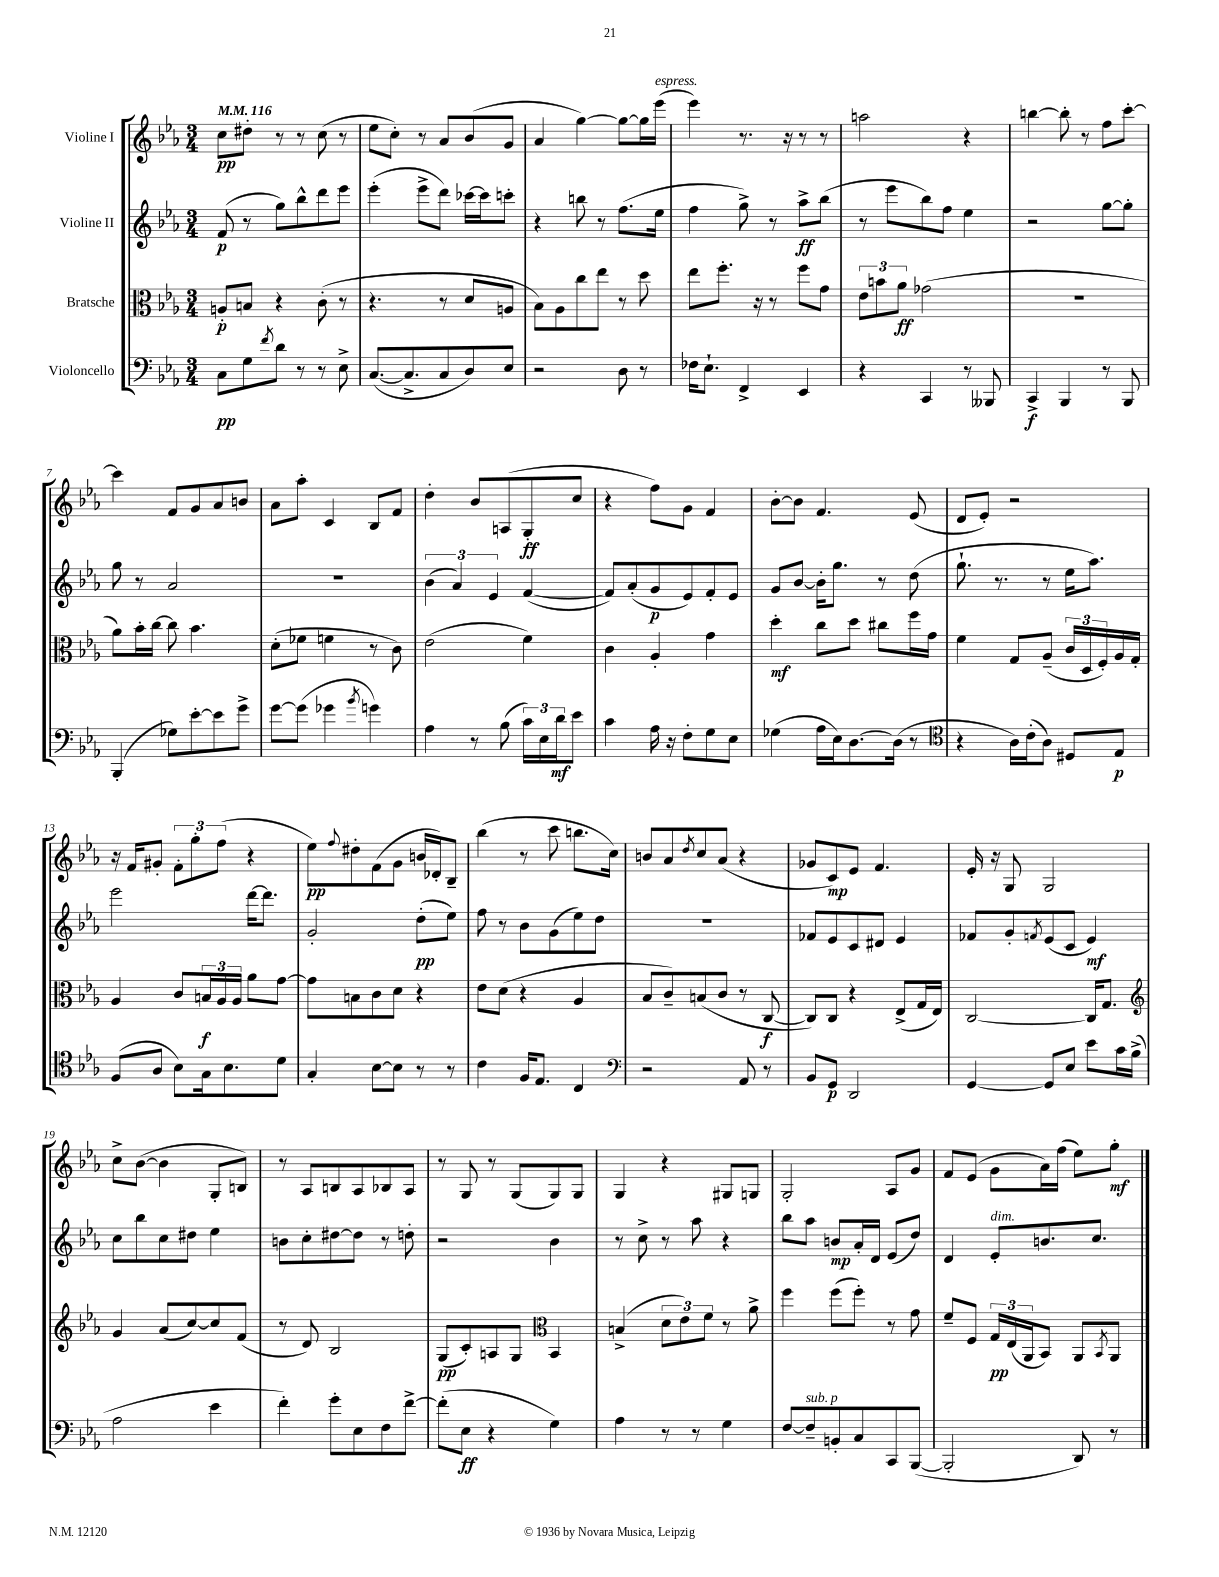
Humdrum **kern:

**kern	**dynam	**kern	**dynam	**kern	**dynam	**kern	**dynam
*part4	*part4	*part3	*part3	*part2	*part2	*part1	*part1
*staff4	*staff4	*staff3	*staff3	*staff2	*staff2	*staff1	*staff1
*I"Violoncello	*	*I"Bratsche	*	*I"Violine II	*	*I"Violine I	*
*clefF4	*	*clefC3	*	*clefG2	*	*clefG2	*
*k[b-e-a-]	*	*k[b-e-a-]	*	*k[b-e-a-]	*	*k[b-e-a-]	*
*M3/4	*	*M3/4	*	*M3/4	*	*M3/4	*
*MM116	*	*MM116	*	*MM116	*	*MM116	*
=1	=1	=1	=1	=1	=1	=1	=1
8C\L	pp	8An'/L	p	(8f/	p	8cc\L	pp
8G\	.	8Bn/J	.	8r	.	8dd#X'\J	.
8qf/	.	.	.	.	.	.	.
8d\J	.	4r	.	8gg\L)	.	8r	.
8r	.	.	.	8bb-^^\	.	8r	.
8r	.	(8c'\	.	8ddd\	.	(8cc\	.
8E-^\	.	8r	.	8eee-\J	.	8r	.
=2	=2	=2	=2	=2	=2	=2	=2
([8.C/L	.	4.r	.	(4eee-'\	.	8ee-\L	.
.	.	.	.	.	.	8cc'\J)	.
8.C^/]	.	.	.	.	.	.	.
.	.	.	.	8eee-^\L	.	8r	.
8C/	.	8r	.	8ddd\J)	.	8a-/L	.
8D/)	.	8d/L	.	[16ccc-X\LL	.	(8b-/	.
.	.	.	.	16ccc-\J]	.	.	.
8E-/J	.	8An/J	.	8cccn'\J	.	8g/J	.
=3	=3	=3	=3	=3	=3	=3	=3
2r	.	8B-\L)	.	4r	.	4a-/	.
.	.	8A-\	.	.	.	.	.
.	.	8cc\	.	8bbn\	.	[4gg\)	.
.	.	8ee-\J	.	8r	.	.	.
8D\	.	8r	.	(8.ff\L	.	8gg\L_	.
8r	.	8dd\	.	.	.	16gg\L]	.
!	!	!	!	!	!	!LO:TX:a:i:t=espress.	!
.	.	.	.	16ee-\Jk	.	(16eee-\JJ	.
=4	=4	=4	=4	=4	=4	=4	=4
16F-X\KL	.	8ee-\L	.	4ff\	.	4eee-\)	.
8.E-`\J	.	.	.	.	.	.	.
.	.	8.ff'\J	.	.	.	.	.
4FF^/	.	.	.	8gg^\)	.	8.r	.
.	.	16r	.	.	.	.	.
.	.	8r	.	8r	.	.	.
.	.	.	.	.	.	16r	.
4EE-/	.	8ff\L	.	8aa-^\L	ff	8r	.
.	.	8g\J	.	(8bb-\J	.	8r	.
=5	=5	=5	=5	=5	=5	=5	=5
4r	.	12e-\L	.	8r	.	2aan\	.
.	.	12bn\	.	.	.	.	.
.	.	.	.	8eee-\L	.	.	.
.	.	12a-\J	ff	.	.	.	.
4CC/	.	(2g-X\	.	8bb-\)	.	.	.
.	.	.	.	8ff\J	.	.	.
8r	.	.	.	4ee-\	.	4r	.
8BBB--X/	.	.	.	.	.	.	.
=6	=6	=6	=6	=6	=6	=6	=6
4CC^/	f	2.r	.	2r	.	[4bbn\	.
4BBB-/	.	.	.	.	.	8bb'\]	.
.	.	.	.	.	.	8r	.
8r	.	.	.	[8gg\L	.	8ff\L	.
8BBB-/	.	.	.	8gg'\J]	.	[8ccc'\J	.
!!LO:LB:g=z
=7	=7	=7	=7	=7	=7	=7	=7
(4BBB-'/	.	8a-\L)	.	8gg\	.	4ccc\]	.
.	.	16b-'\L	.	8r	.	.	.
.	.	[16cc\JJ	.	.	.	.	.
8G-X\L)	.	8cc\]	.	2a-/	.	8f/L	.
[8e-'\	.	4.b-\	.	.	.	8g/	.
8e-\]	.	.	.	.	.	8a-/	.
8g^\J	.	.	.	.	.	8bn/J	.
=8	=8	=8	=8	=8	=8	=8	=8
[8g\L	.	(8d'\L	.	2.r	.	8a-\L	.
(8g\J]	.	8f-X\J	.	.	.	8aa-'\J	.
4g-X\	.	4fn\	.	.	.	4c/	.
8qb-/	.	.	.	.	.	.	.
4gn\)	.	8r	.	.	.	8B-/L	.
.	.	8c\)	.	.	.	8f/J	.
=9	=9	=9	=9	=9	=9	=9	=9
4A-\	.	(2e-\	.	(6b-\	.	4dd'\	.
.	.	.	.	6a-/)	.	.	.
8r	.	.	.	.	.	8b-/L	.
.	.	.	.	6e-/	.	.	.
(8B-\	.	.	.	.	.	(8An/	.
24c\LL)	.	4f\)	.	([4f/	.	8G'/	ff
24E-\	.	.	.	.	.	.	.
24d\J	mf	.	.	.	.	.	.
8e-\J	.	.	.	.	.	8cc/J	.
=10	=10	=10	=10	=10	=10	=10	=10
4c\	.	4c\	.	8f/L])	.	4r	.
.	.	.	.	(8a-'/	.	.	.
16A-\	.	4A-'/	.	8g/	p	8ff\L)	.
16r	.	.	.	.	.	.	.
8F'\L	.	.	.	8e-/)	.	8g\J	.
8G\	.	4g\	.	8f'/	.	4f/	.
8E-\J	.	.	.	8e-/J	.	.	.
=11	=11	=11	=11	=11	=11	=11	=11
(4G-X\	.	4dd'\	mf	8g/L	.	[8b-'\L	.
.	.	.	.	[8b-/J	.	8b-\J]	.
16A-\LL	.	8cc\L	.	16b-'\KL]	.	4.f/	.
16E-\J)	.	.	.	8.gg\J	.	.	.
[8.D\	.	8dd\J	.	.	.	.	.
.	.	8cc#X\L	.	8r	.	.	.
(16D\Jk]	.	.	.	.	.	.	.
8r	.	16ff\L	.	(8dd\	.	(8e-/	.
.	.	16g\JJ	.	.	.	.	.
=12	=12	=12	=12	=12	=12	=12	=12
*clefC4	*	*	*	*	*	*	*
4r	.	4f\	.	8.gg`\	.	8d/L	.
.	.	.	.	.	.	8e-'/J)	.
.	.	.	.	8.r	.	.	.
16A-\LL)	.	8G/L	.	.	.	2r	.
(16c'\J	.	.	.	.	.	.	.
8A-\J)	.	(8A-~/J	.	8r	.	.	.
8D#X/L	.	24c/LL	.	16ee-\KL	.	.	.
.	.	24D/	.	.	.	.	.
.	.	.	.	8.aa-\J)	.	.	.
.	.	24F'/)	.	.	.	.	.
8E-/J	p	16A-/	.	.	.	.	.
.	.	16G'/JJ	.	.	.	.	.
!!LO:LB:g=z
=13	=13	=13	=13	=13	=13	=13	=13
(8F/L	.	4A-/	.	2eee-\	.	16r	.
.	.	.	.	.	.	16f/KL	.
8A-/J	.	.	.	.	.	8g#X'/J	.
8B-\L)	.	8c/L	.	.	.	12f'\L	.
.	.	.	.	.	.	12gg'\	.
16G\k	.	24Bn/L	f	.	.	.	.
.	.	24A-/	.	.	.	(12ff\J	.
8.B-\	.	.	.	.	.	.	.
.	.	24A-/JJ	.	.	.	.	.
.	.	8a-\L	.	[16ddd\KL	.	4r	.
.	.	.	.	8.ddd\J]	.	.	.
8d\J	.	[8g\J	.	.	.	.	.
=14	=14	=14	=14	=14	=14	=14	=14
4G'/	.	8g\L]	.	2g'/	.	8ee-\L)	pp
.	.	.	.	.	.	8qqff/	.
.	.	8Bn\	.	.	.	8dd#X'\	.
[8B-\L	.	8c\	.	.	.	(8f\	.
8B-\J]	.	8d\J	.	.	.	8g\J	.
8r	.	4r	.	(8dd'\L	pp	16bn/LL	.
.	.	.	.	.	.	16d-X'/J)	.
8r	.	.	.	8ee-\J)	.	8B-~/J	.
=15	=15	=15	=15	=15	=15	=15	=15
4c\	.	8e-\L	.	8ff\	.	(4bb-\	.
.	.	(8d\J	.	8r	.	.	.
16F/KL	.	4r	.	8b-\L	.	8r	.
8.E-/J	.	.	.	.	.	.	.
.	.	.	.	(8g\	.	8ccc\	.
4C/	.	4A-/	.	8ee-\)	.	8.bbn\L	.
.	.	.	.	8dd\J	.	.	.
.	.	.	.	.	.	16cc\Jk)	.
=16	=16	=16	=16	=16	=16	=16	=16
*clefF4	*	*	*	*	*	*	*
2r	.	8B-/L	.	2.r	.	8bn/L	.
.	.	8c~/)	.	.	.	8a-/	.
.	.	.	.	.	.	8qdd/	.
.	.	(8Bn/	.	.	.	8cc/	.
.	.	8c/J	.	.	.	(8a-/J	.
8AA-/	.	8r	.	.	.	4r	.
8r	.	[8C/	f	.	.	.	.
=17	=17	=17	=17	=17	=17	=17	=17
8BB-/L	.	8C/L])	.	8f-X/L	.	8g-X/L	.
8GG/J	p	8C/J	.	8e-/	.	8c/)	mp
2DD/	.	4r	.	8c/	.	8e-/J	.
.	.	.	.	8d#X/J	.	4.f/	.
.	.	(8E-^/L	.	4e-/	.	.	.
.	.	16G/L	.	.	.	.	.
.	.	16E-/JJ)	.	.	.	.	.
=18	=18	=18	=18	=18	=18	=18	=18
[4GG/	.	[2C/	.	8f-X/L	.	16e-'/	.
.	.	.	.	.	.	16r	.
.	.	.	.	8g'/	.	8G/	.
.	.	.	.	8qfn/	.	.	.
8GG/L]	.	.	.	(8e-/	.	2G/	.
8E-/J	.	.	.	8c/J	.	.	.
8e-\L	.	16C/KL]	.	4e-/)	mf	.	.
.	.	8.G/J	.	.	.	.	.
16c\L	.	.	.	.	.	.	.
(16B-^\JJ	.	.	.	.	.	.	.
!!LO:LB:g=z
=19	=19	=19	=19	=19	=19	=19	=19
*	*	*clefG2	*	*	*	*	*
2A-\	.	4g/	.	8cc\L	.	8cc^\L	.
.	.	.	.	8bb-\	.	([8b-\J	.
.	.	(8a-/L	.	8cc\	.	4b-\]	.
.	.	[8cc/)	.	8dd#X\J	.	.	.
4e-\	.	8cc/]	.	4ee-\	.	8G'/L	.
.	.	(8f/J	.	.	.	8Bn/J)	.
=20	=20	=20	=20	=20	=20	=20	=20
4f'\)	.	8r	.	8bn\L	.	8r	.
.	.	8d/)	.	8cc'\	.	8A-/L	.
8g'\L	.	2B-/	.	[8dd#X\	.	8Bn/	.
8E-\	.	.	.	8dd#\J]	.	8A-/	.
8F\	.	.	.	8r	.	8B-X/	.
[8f^\J	.	.	.	8ddn'\	.	8A-/J	.
=21	=21	=21	=21	=21	=21	=21	=21
(8f'\L]	.	(8G/L	pp	2r	.	8r	.
8E-\J	ff	8c'/)	.	.	.	8G/	.
4r	.	8An/	.	.	.	8r	.
.	.	8G/J	.	.	.	(8G/L	.
*	*	*clefC3	*	*	*	*	*
4G\)	.	4BB-/	.	4b-\	.	8G/)	.
.	.	.	.	.	.	8G/J	.
=22	=22	=22	=22	=22	=22	=22	=22
4A-\	.	(4Bn^/	.	8r	.	4G/	.
.	.	.	.	8cc^\	.	.	.
8r	.	12d\L	.	8r	.	4r	.
.	.	12e-\)	.	.	.	.	.
8r	.	.	.	8aa-\	.	.	.
.	.	12f\J	.	.	.	.	.
4G\	.	8r	.	4r	.	8G#X/L	.
.	.	8a-^\	.	.	.	8Gn/J	.
=23	=23	=23	=23	=23	=23	=23	=23
[8F/L	.	4ff\	.	8bb-\L	.	2G'/	.
!LO:TX:a:i:t=sub. p	!	!	!	!	!	!	!
8F~/]	.	.	.	8aa-\J	.	.	.
8BBn'/	.	(8ff\L	.	8bn/L	mp	.	.
8C/	.	8ff'\J)	.	16a-'/L	.	.	.
.	.	.	.	16d/JJ	.	.	.
8CC/	.	8r	.	(8e-/L	.	8A-/L	.
([8BBB-/J	.	8g\	.	8dd/J)	.	8g/J	.
=24	=24	=24	=24	=24	=24	=24	=24
2BBB-'/]	.	8f~/L	.	4d/	.	8f/L	.
.	.	8F/J	.	.	.	(8e-/J	.
!	!	!	!	!LO:TX:a:i:t=dim.	!	!	!
.	.	24G/LL	pp	8e-'/L	.	8g\L	.
.	.	(24E-/	.	.	.	.	.
.	.	24AA-/J	.	.	.	.	.
.	.	8BB-/J)	.	8.bn/	.	16a-\L)	.
.	.	.	.	.	.	(16ff\JJ	.
8DD/)	.	8AA-/L	.	.	.	8ee-\L)	.
.	.	.	.	8.cc/J	.	.	.
.	.	8qBB-/	.	.	.	.	.
8r	.	8AA-/J	.	.	.	8gg'\J	mf
==	==	==	==	==	==	==	==
*-	*-	*-	*-	*-	*-	*-	*-
